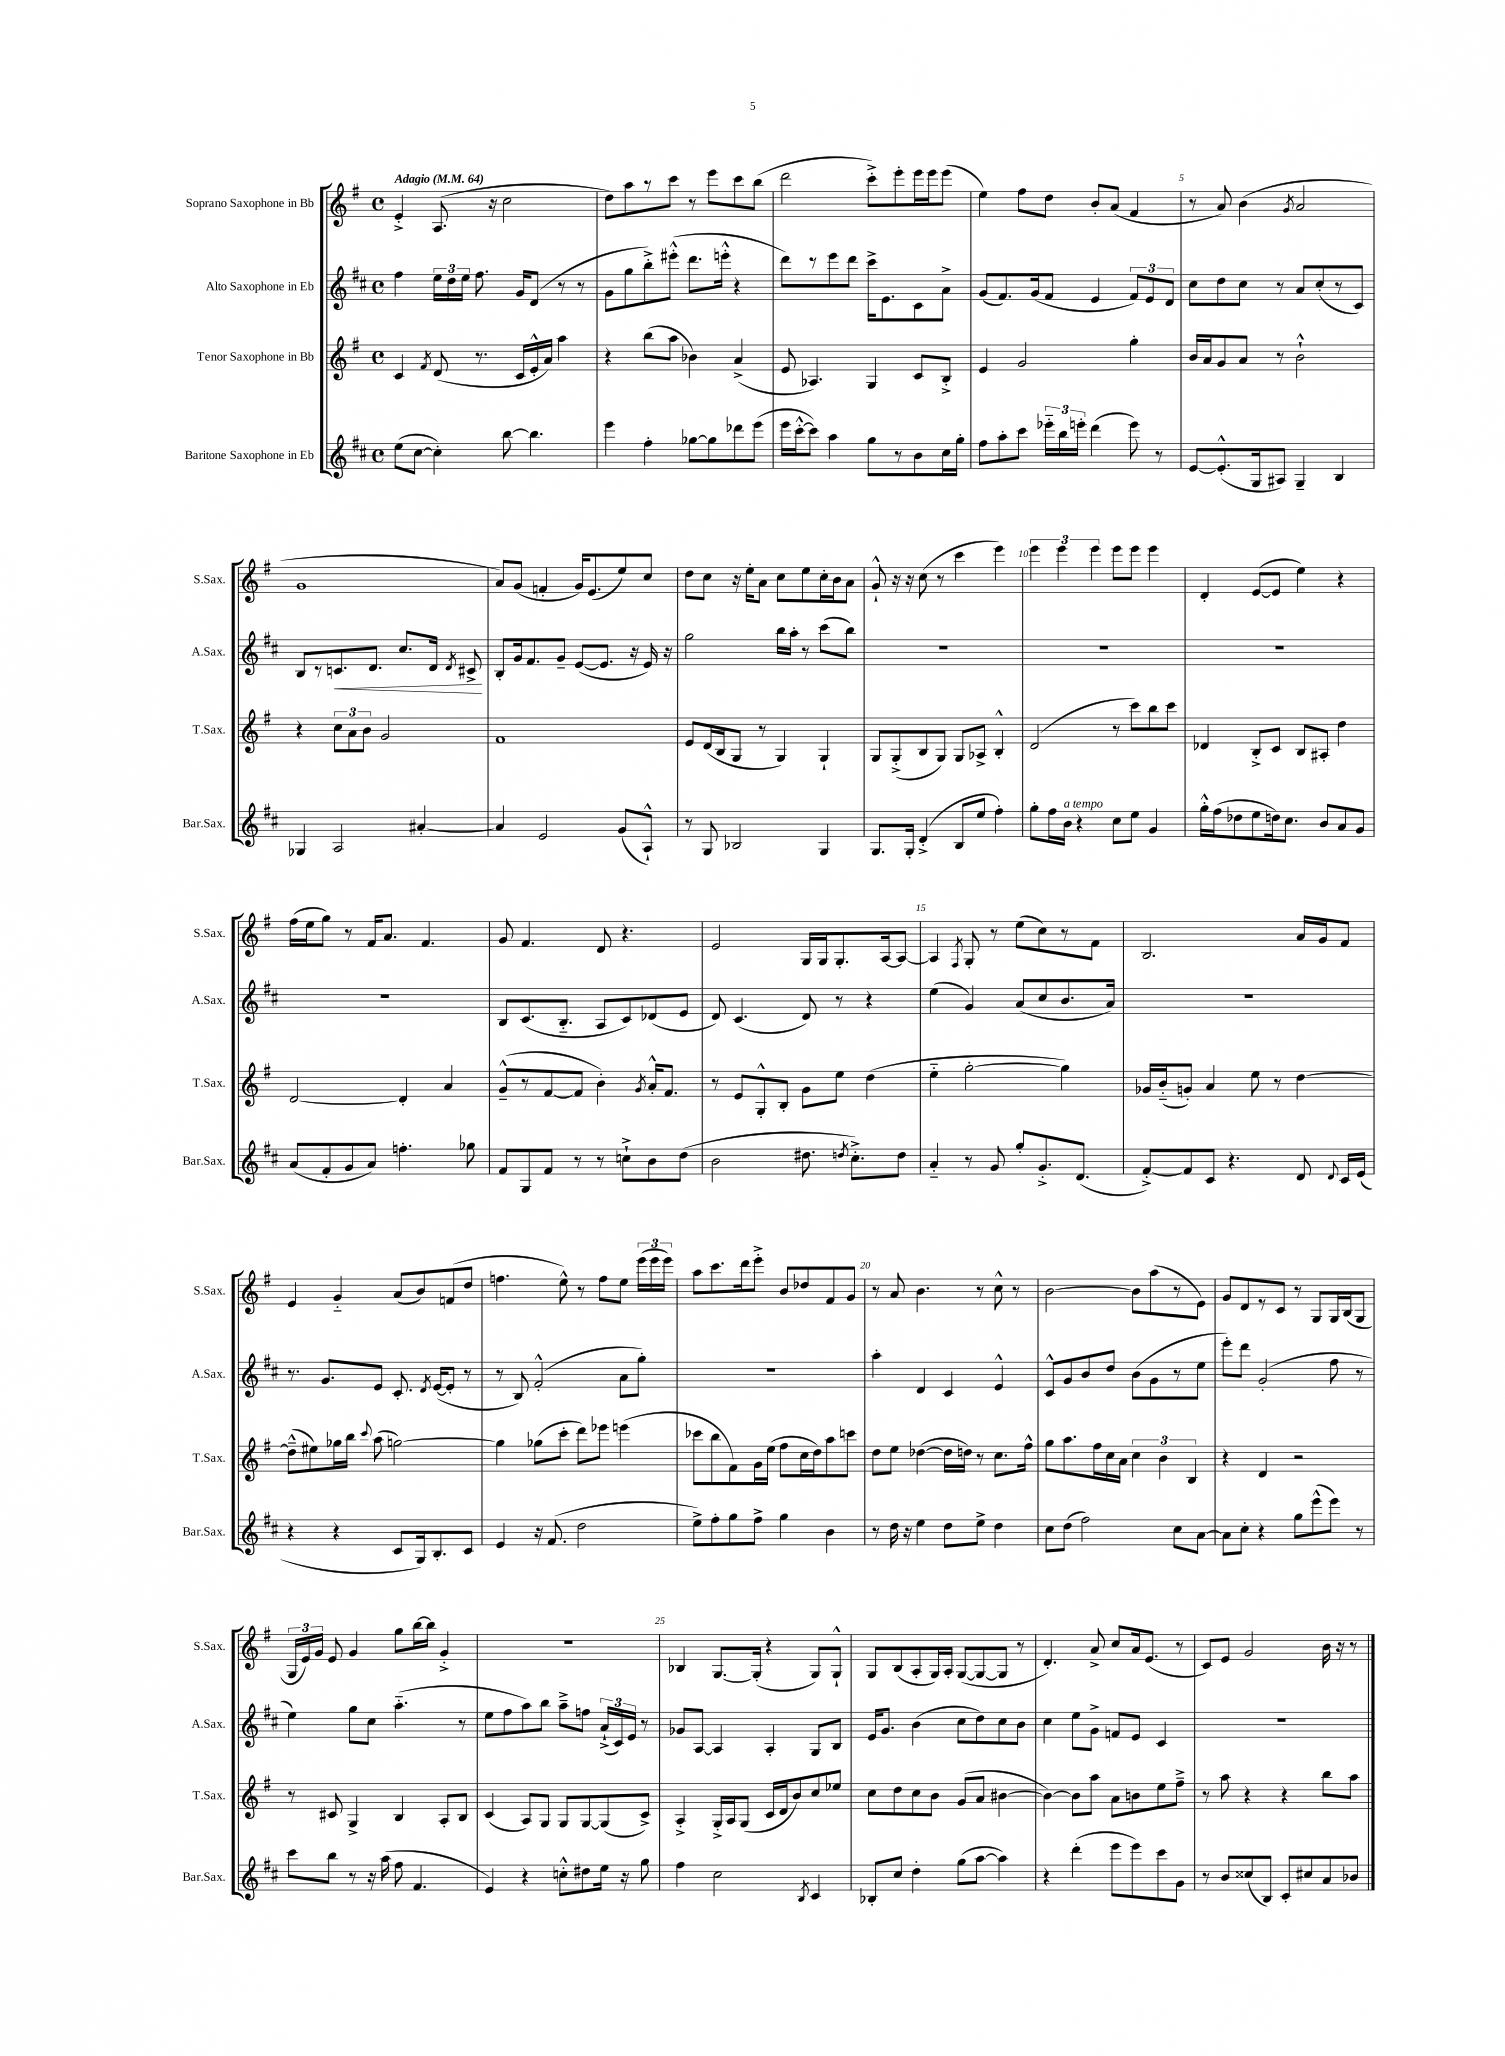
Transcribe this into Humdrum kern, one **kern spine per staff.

**kern	**kern	**kern	**dynam	**kern
*part4	*part3	*part2	*part2	*part1
*staff4	*staff3	*staff2	*staff2	*staff1
*I"Baritone Saxophone in Eb	*I"Tenor Saxophone in Bb	*I"Alto Saxophone in Eb	*	*I"Soprano Saxophone in Bb
*I'Bar.Sax.	*I'T.Sax.	*I'A.Sax.	*	*I'S.Sax.
*clefG2	*clefG2	*clefG2	*	*clefG2
*k[f#c#]	*k[f#]	*k[f#c#]	*	*k[f#]
*M4/4	*M4/4	*M4/4	*	*M4/4
*met(c)	*met(c)	*met(c)	*	*met(c)
*MM64	*MM64	*MM64	*	*MM64
=1	=1	=1	=1	=1
!	!	!	!	!LO:TX:a:B:t=Adagio
(8ee\L	4c/	4ff#\	.	4e'^/
[8cc#\J	.	.	.	.
.	8qf#/	.	.	.
4cc#'\])	(8d/	24ee\LL	.	(8.A/
.	.	24dd\	.	.
.	.	24ee\JJ	.	.
.	8.r	8.ff#\	.	.
.	.	.	.	16r
[8bb\	.	.	.	2cc\
.	16c/LL	16g/KL	.	.
4.bb\]	16e'^^/	(8d/J	.	.
.	16a/JJ)	.	.	.
.	4aa\	8r	.	.
.	.	8r	.	.
=2	=2	=2	=2	=2
4eee\	4r	8g\L	.	8dd\L)
.	.	8gg\	.	8aa\
4ff#'\	(8bb\L	8bb'^\)	.	8r
.	8aa\J	(8eee#X'^^\J	.	8ccc\J
[8gg-X\L	4b-X\)	8.ddd\L	.	8r
8gg-\]	.	.	.	8eee\L
.	.	16eeen'^^\Jk	.	.
8ddd-X\	(4a^/	4r	.	8ccc\
(8eee\J	.	.	.	(8bb\J
=3	=3	=3	=3	=3
16eee\LL	8e/	8ddd\L)	.	2ddd\
[16ccc#'^^\J	.	.	.	.
8ccc#\J])	4.A-X/)	8r	.	.
4aa\	.	8eee\	.	.
.	.	8ddd\J	.	.
8gg\L	4G/	16ccc#^\KL	.	8ccc'^\L)
.	.	8.e\	.	.
8r	.	.	.	8eee'\
8b\	8c/L	8c#\	.	16eee\L
.	.	.	.	16eee\J
16cc#\L	8B'^/J	8a^\J	.	(8eee\J
16gg'\JJ	.	.	.	.
=4	=4	=4	=4	=4
8ff#\L	4e/	(8g/L	.	4ee\)
8aa'\	.	8.f#/)	.	.
8ccc#\J	2g/	.	.	8ff#\L
.	.	(16g/k	.	.
24eee-X\LL	.	8f#/J	.	8dd\J
24bb\	.	.	.	.
24eeen'\JJ	.	.	.	.
(4ddd\	.	4e/	.	8b'/L
.	.	.	.	(8a/J
8eee\)	4gg'\	12f#/L)	.	4f#/
.	.	12e/	.	.
8r	.	.	.	.
.	.	12d/J	.	.
=5	=5	=5	=5	=5
[8e/L	16b/LL	8cc#\L	.	8r
.	16a/J	.	.	.
(8.e'^^/]	8g/	8dd\	.	8a/)
.	8a/J	8cc#\J	.	(4b\
16G/k	.	.	.	.
8A#X/J)	8r	8r	.	.
.	.	.	.	8qg/
4G~/	2b`^^\	8a/L	.	2a/
.	.	(8cc#'/	.	.
4B/	.	8r	.	.
.	.	8c#/J)	.	.
!!LO:LB:g=z
=6	=6	=6	=6	=6
4G-X/	4r	8B/L	.	1g
.	.	8r	.	.
!	!	!	!LO:HP:b	!
2A/	12cc\L	8.cn/	<	.
.	12a\	.	.	.
.	12b\J	.	.	.
.	.	8.d/J	.	.
.	2g/	.	.	.
.	.	8.cc#/L	.	.
[4a#X'/	.	.	.	.
.	.	16d/Jk	.	.
.	.	8qd/	.	.
.	.	8c#X^/	.	.
.	.	.	[	.
=7	=7	=7	=7	=7
4a#/]	1f#	8B'/L	.	8a/L)
.	.	16g/k	.	(8g/J
.	.	8.f#/	.	.
2e/	.	.	.	4fn'/
.	.	8g~/J	.	.
.	.	([8e/L	.	16g/KL)
.	.	.	.	(8.e/
.	.	8.e/J]	.	.
(8g/L	.	.	.	8ee/)
.	.	16r	.	.
8A`^^/J)	.	16e/)	.	8cc/J
.	.	16r	.	.
=8	=8	=8	=8	=8
8r	8e/L	2gg\	.	8dd\L
8G/	(16d/L	.	.	8cc\J
.	16B/J	.	.	.
2B-X/	8G/J	.	.	16r
.	.	.	.	16ee'\KL
.	8r	.	.	8a\J
.	4G/)	16bb\LL	.	8cc\L
.	.	16aa'\JJ	.	.
.	.	8r	.	8ee\
4G/	4G`/	(8ccc#\L	.	16cc'\L
.	.	.	.	16b\J
.	.	8bb\J)	.	8a\J
=9	=9	=9	=9	=9
8.G/L	8G/L	1r	.	8g`^^/
.	(8G'^/	.	.	16r
16G'/Jk	.	.	.	16r
(4d'^/	8B/	.	.	(8cc\
.	8G/J)	.	.	8r
8B/L	8G/L	.	.	4ccc\
8ee/J	8A-X^/J	.	.	.
4ff#'\)	4B'^^/	.	.	4eee\)
=10	=10	=10	=10	=10
8gg'\L	(2d/	1r	.	6eee\
16ff#\L	.	.	.	.
.	.	.	.	6eee\
!LO:TX:a:i:t=a tempo	!	!	!	!
16b\JJ	.	.	.	.
4r	.	.	.	.
.	.	.	.	6eee\
8cc#\L	8r	.	.	8eee\L
8ee\J	8ccc\L)	.	.	8eee\J
4g/	8bb\	.	.	4eee\
.	8ccc\J	.	.	.
=11	=11	=11	=11	=11
16gg'^^\LL	4d-X/	1r	.	4d'/
(16ff#\J	.	.	.	.
8dd-X\	.	.	.	.
8ee\	8B'^/L	.	.	([8e/L
16ddn\k)	8c/J	.	.	8e/J]
8.cc#\J	.	.	.	.
.	8B/L	.	.	4ee\)
8b/L	8A#X'/J	.	.	.
8a/	4dd\	.	.	4r
8g/J	.	.	.	.
!!LO:LB:g=z
=12	=12	=12	=12	=12
(8a/L	[2d/	1r	.	(16ff#\LL
.	.	.	.	16ee\J
8f#'/	.	.	.	8gg\J)
8g/	.	.	.	8r
8a/J)	.	.	.	16f#/KL
.	.	.	.	8.a/J
4.ffn'\	4d'/]	.	.	.
.	.	.	.	4.f#/
.	4a/	.	.	.
8gg-X\	.	.	.	.
=13	=13	=13	=13	=13
8f#/L	(8g~^^/L	8B/L	.	8g/
8G/	8r	(8.c#/	.	4.f#/
8f#/J	[8f#/	.	.	.
.	.	8.B/J	.	.
8r	8f#/J]	.	.	.
8r	4b'\)	8A/L	.	8d/
8ccn`^\L	.	8c#/)	.	4.r
.	8qg/	.	.	.
8b\	16a'^^/KL	(8d-X/	.	.
.	8.f#/J	.	.	.
(8dd\J	.	8e/J	.	.
=14	=14	=14	=14	=14
2b\	8r	8d/)	.	2e/
.	8e/L	(4.c#/	.	.
.	8G'^^/	.	.	.
.	8B'/J	.	.	.
8.dd#X\	8g\L	8d/)	.	16G/LL
.	.	.	.	16G/J
.	8ee\J	8r	.	8.G'/
8qddn/	.	.	.	.
8.cc#'^\L)	.	.	.	.
.	(4dd\	4r	.	.
.	.	.	.	[16A/k
8dd\J	.	.	.	8A/J_
=15	=15	=15	=15	=15
4a/	4ee\	(4ee\	.	4A/]
.	.	.	.	8qF#/
8r	[2gg'\	4g/)	.	8G'/
8g/	.	.	.	8r
8gg'/L	.	(8a/L	.	(8ee\L
8.g'^/	.	8cc#/	.	8cc\)
.	4gg\])	8.b/	.	8r
(8.d/J	.	.	.	.
.	.	.	.	8f#\J
.	.	16a/Jk)	.	.
=16	=16	=16	=16	=16
[8f#'^/L)	16g-X/LL	1r	.	2.B/
.	(16b/J	.	.	.
8f#/]	8gn'/J)	.	.	.
8c#/J	4a/	.	.	.
4.r	.	.	.	.
.	8ee\	.	.	.
.	8r	.	.	.
8d/	[4dd\	.	.	16a/LL
.	.	.	.	16g/J
8qqd/	.	.	.	.
16c#/LL	.	.	.	8f#/J
(16e/JJ	.	.	.	.
!!LO:LB:g=z
=17	=17	=17	=17	=17
4r	(8dd~^^\L]	8.r	.	4e/
.	8ee#X\)	.	.	.
.	.	8.g/L	.	.
4r	16gg-X\L	.	.	4g/
.	16bb\JJ	.	.	.
.	8qqccc/	.	.	.
.	(8aa\	8e/J	.	.
8c#/L	[2ggn\)	8.c#'/	.	(8a/L
16G/k)	.	.	.	8b/)
.	.	8qd/	.	.
8.B'/	.	([16e/KL	.	.
.	.	8e'/J]	.	(8fn/
8c#/J	.	8r	.	8dd/J
=18	=18	=18	=18	=18
4e/	4gg\]	8r	.	4.ffn\
.	.	8B/)	.	.
16r	(8gg-X\L	(2f#'^^/	.	.
(8.f#/	.	.	.	.
.	8ccc'\J	.	.	8ee^^\)
2dd\	8ddd\L)	.	.	8r
.	8eee-X\J	.	.	8ff\L
.	(4eeen\	8a\L	.	8ee\J
.	.	8gg'\J)	.	(24eee\LL
.	.	.	.	24eee\
.	.	.	.	24eee\JJ)
=19	=19	=19	=19	=19
8ee^\L)	8ccc-X\L	1r	.	8aa\L
8ff#'\	8bb\	.	.	8.ccc\
8gg\	8f#\)	.	.	.
.	.	.	.	16ddd\k
8ff#^\J	16g\L	.	.	8eee'^\J
.	(16ee\JJ	.	.	.
4gg\	8ff#\L	.	.	8b/L
.	16cc\L	.	.	8dd-X/
.	16dd\J)	.	.	.
4b\	8aa\	.	.	8f#/
.	8cccn\J	.	.	8g/J
=20	=20	=20	=20	=20
8r	8dd\L	4aa'\	.	8r
16dd\	8ee\J	.	.	8a/
16r	.	.	.	.
4ee\	([4dd-X\	4d/	.	4.b\
8dd\L	16dd-\LL]	4c#/	.	.
.	16ddn\JJ)	.	.	.
8ee^\J	8r	.	.	8r
4dd\	8.cc\L	4e^^/	.	8cc^^\
.	.	.	.	8r
.	16ff#^^\Jk	.	.	.
=21	=21	=21	=21	=21
8cc#\L	8gg\L	8c#^^/L	.	[2b\
(8dd\J	8.aa\	8g/	.	.
2ff#\)	.	8b/	.	.
.	16ff#\L	.	.	.
.	16cc\	8dd/J	.	.
.	16a\JJ	.	.	.
.	6cc\	(8b\L	.	8b\L]
.	.	8g\	.	(8aa\
.	6b\	.	.	.
8cc#\L	.	8r	.	8r
.	6B/	.	.	.
[8a\J	.	8ee\J	.	8e\J)
=22	=22	=22	=22	=22
8a\L]	4r	8eee'\L)	.	8g/L
8cc#'\J	.	8ddd\J	.	8d/
4r	4d/	(2g'/	.	8r
.	.	.	.	8c/J
8gg\L	2r	.	.	8r
(8eee^^\	.	.	.	8G/L
8eee\J)	.	8ff#\	.	16G/L
.	.	.	.	(16B/J
8r	.	8r	.	8G/J
!!LO:LB:g=z
=23	=23	=23	=23	=23
8ccc#\L	8r	4ee\)	.	24G/LL
.	.	.	.	24e/)
.	.	.	.	24g/JJ
8bb\J	8c#X/	.	.	8e/
8r	4G^/	8gg\L	.	4g/
16r	.	8cc#\J	.	.
(16aa\	.	.	.	.
8ff#\	4B/	(4.aa\	.	8gg\L
4.f#/	.	.	.	[16bb\L
.	.	.	.	16bb\JJ]
.	8A'/L	.	.	4g'^/
.	8B/J	8r	.	.
=24	=24	=24	=24	=24
4e/)	(4c/	8ee\L	.	1r
.	.	8ff#\	.	.
4r	8A/L)	8aa\)	.	.
.	8G/J	8bb\J	.	.
8ccn'^^\L	8G/L	8aa~^\L	.	.
8dd#X\	[8G/	8ffn\J	.	.
16ee\Jk	(8G/]	(24a`^/LL	.	.
.	.	24c#/)	.	.
16r	.	.	.	.
.	.	24e/JJ	.	.
8gg\	8c^/J)	8r	.	.
=25	=25	=25	=25	=25
4ff#\	4A'^/	8g-X/L	.	4B-X/
.	.	[8A/J	.	.
2cc#\	16G'^/LL	4A/]	.	[8.G/L
.	16A/J	.	.	.
.	(8G/J	.	.	.
.	.	.	.	(16G'/Jk]
.	16c/LL	4A'/	.	4r
.	16d/J	.	.	.
.	8b/)	.	.	.
8qB/	.	.	.	.
4c#/	8cc/	8G/L	.	8G/L)
.	8ee-X/J	8B/J	.	8G`^^/J
=26	=26	=26	=26	=26
8B-X'/L	8cc\L	16e/KL	.	8G/L
.	.	8.g/J	.	.
8cc#/J	8dd\	.	.	(8B/
4dd'\	8cc\	(4b\	.	8A'/
.	8b\J	.	.	16G/L)
.	.	.	.	16A'/JJ
(8gg\L	(8g/L	8cc#\L	.	([8G/L
[8aa\J	8a/J	8dd\)	.	8G/_
4aa\])	[4b#X\	8cc#\	.	8G/J]
.	.	8b\J	.	8r
=27	=27	=27	=27	=27
4r	4b#\_)	4cc#\	.	4.d'/)
(4ddd'\	8b#\L]	8ee\L	.	.
.	8aa\J	8g^\J	.	8a^/
8eee\L	8a\L	8fn/L	.	8cc/L
8eee\)	8bn\	8e/J	.	16a/k
.	.	.	.	(8.e/J
8ccc#\	8ee\	4c#/	.	.
8g\J	8ff#~^\J	.	.	8r
=28	=28	=28	=28	=28
8r	8r	1r	.	8c/L)
8b/L	8aa\	.	.	8e/J
(8cc##X/	4r	.	.	2g/
8B/J)	.	.	.	.
8c#'/L	4r	.	.	.
8cc#X/	.	.	.	.
8a/	8bb\L	.	.	16b\
.	.	.	.	16r
8b-X/J	8aa\J	.	.	8r
==	==	==	==	==
*-	*-	*-	*-	*-
